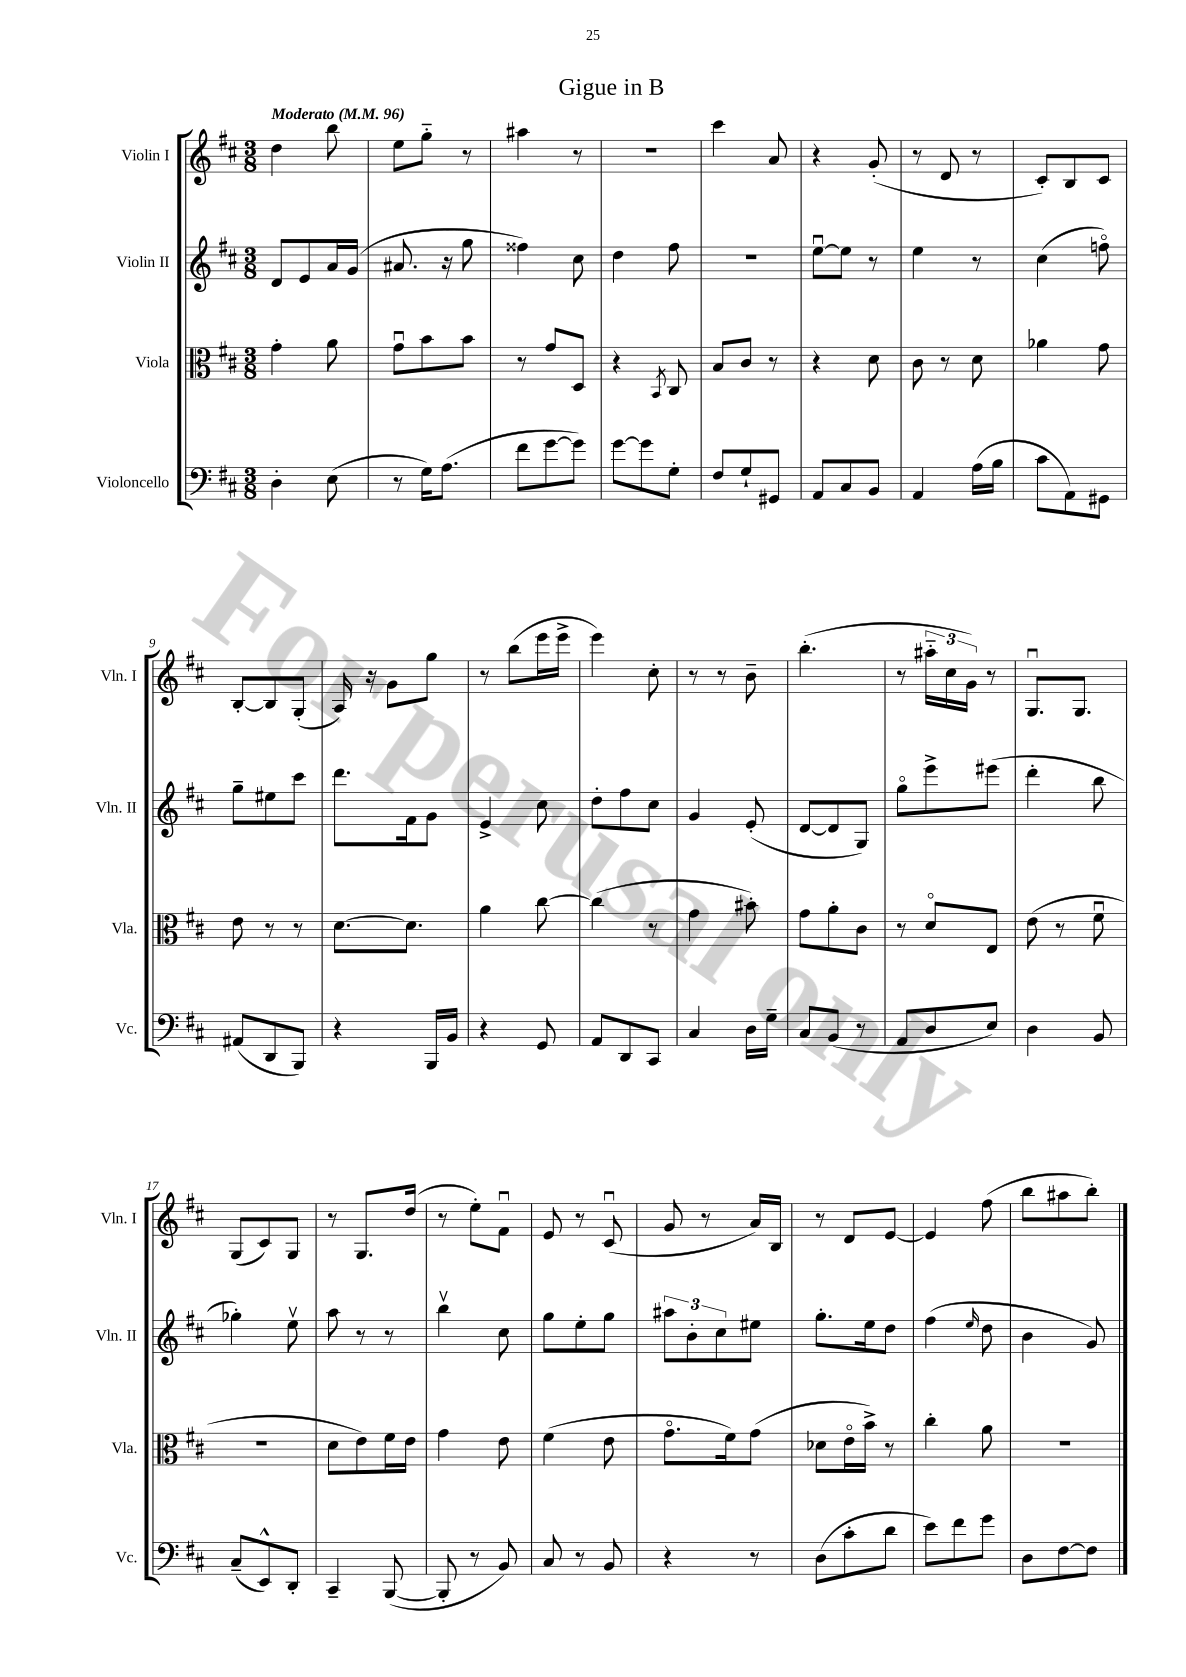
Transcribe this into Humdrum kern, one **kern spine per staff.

**kern	**kern	**kern	**kern
*staff4	*staff3	*staff2	*staff1
*clefF4	*clefC3	*clefG2	*clefG2
*k[f#c#]	*k[f#c#]	*k[f#c#]	*k[f#c#]
*M3/8	*M3/8	*M3/8	*M3/8
*MM96	*MM96	*MM96	*MM96
4D'	4g'	8d	4dd
.	.	8e	.
(8E	8a	16a	8bb
.	.	(16g	.
=	=	=	=
8r	8gu	8.a#	8ee
16G)	8b	.	8gg'~
(8.A	.	16r	.
.	8b	8gg	8r
=	=	=	=
8f#	8r	4ff##)	4aa#
[8g	8g	.	.
8g])	8D	8cc#	8r
=	=	=	=
[8g	4r	4dd	4.r
8g]	.	.	.
.	8qBB	.	.
8G'	8C#	8ff#	.
=	=	=	=
8F#	8B	4.r	4ccc#
8G`	8c#	.	.
8GG#	8r	.	8a
=	=	=	=
8AA	4r	[8eeu	4r
8C#	.	8ee]	.
8BB	8d	8r	(8g'
=	=	=	=
4AA	8c#	4ee	8r
.	8r	.	8d
(16A	8d	8r	8r
16B	.	.	.
=	=	=	=
8c#	4a-	(4cc#	8c#')
8AA)	.	.	8B
8GG#	8g	8ffo)	8c#
=	=	=	=
(8AA#	8e	8gg~	[8B'
8DD	8r	8ee#	8B]
8BBB)	8r	8ccc#	(8G'
=	=	=	=
4r	[8.d	8.ddd	16A)
.	.	.	16r
.	.	.	8g
.	8.d]	16f#	.
16BBB	.	8g	8gg
16BB	.	.	.
=	=	=	=
4r	4a	4e^	8r
.	.	.	(8bb
8GG	[8cc#	8cc#	16eee
.	.	.	16eee^
=	=	=	=
8AA	(4cc#]	8dd'	4eee)
8DD	.	8ff#	.
8CC#	8r	8cc#	8cc#'
=	=	=	=
4C#	4g	4g	8r
.	.	.	8r
16D	8b#')	(8e'	8b~
16G~	.	.	.
=	=	=	=
8C#	8g	[8d	(4.bb'
(8BB	8a'	8d]	.
8r	8c#	8G)	.
=	=	=	=
8AA	8r	8ggo	8r
8D	8do	8eee^	24aa#'~
.	.	.	24cc#
.	.	.	24g)
8E)	8E	(8eee#	8r
=	=	=	=
4D	(8e	4ddd'	8.Gu
.	8r	.	.
.	.	.	8.G
8BB	8f#u	8bb	.
=	=	=	=
(8C#~	4.r	4gg-')	(8G
8EE^^)	.	.	8c#)
8DD'	.	8eev	8G
=	=	=	=
4CC#~	8d	8aa	8r
.	8e)	8r	8.G
([8BBB	16f#	8r	.
.	16e	.	(16dd
=	=	=	=
8BBB']	4g	4bbv	8r
8r	.	.	8ee')
8BB)	8e	8cc#	8f#u
=	=	=	=
8C#	(4f#	8gg	8e
8r	.	8ee'	8r
8BB	8e	8gg	(8c#u
=	=	=	=
4r	8.go	12aa#	8g
.	.	12b'	.
.	.	.	8r
.	.	12cc#	.
.	16f#)	.	.
8r	(8g	8ee#	16a)
.	.	.	16B
=	=	=	=
(8D	8d-	8.gg'	8r
8c#'	16eo	.	8d
.	16b^)	16ee	.
8d	8r	8dd	[8e
=	=	=	=
8e)	4cc#'	(4ff#	4e]
8f#	.	.	.
.	.	16qqee	.
8g	8a	8dd	(8ff#
=	=	=	=
8D	4.r	4b	8bb
[8F#	.	.	8aa#
8F#]	.	8g)	8bb')
==	==	==	==
*-	*-	*-	*-
